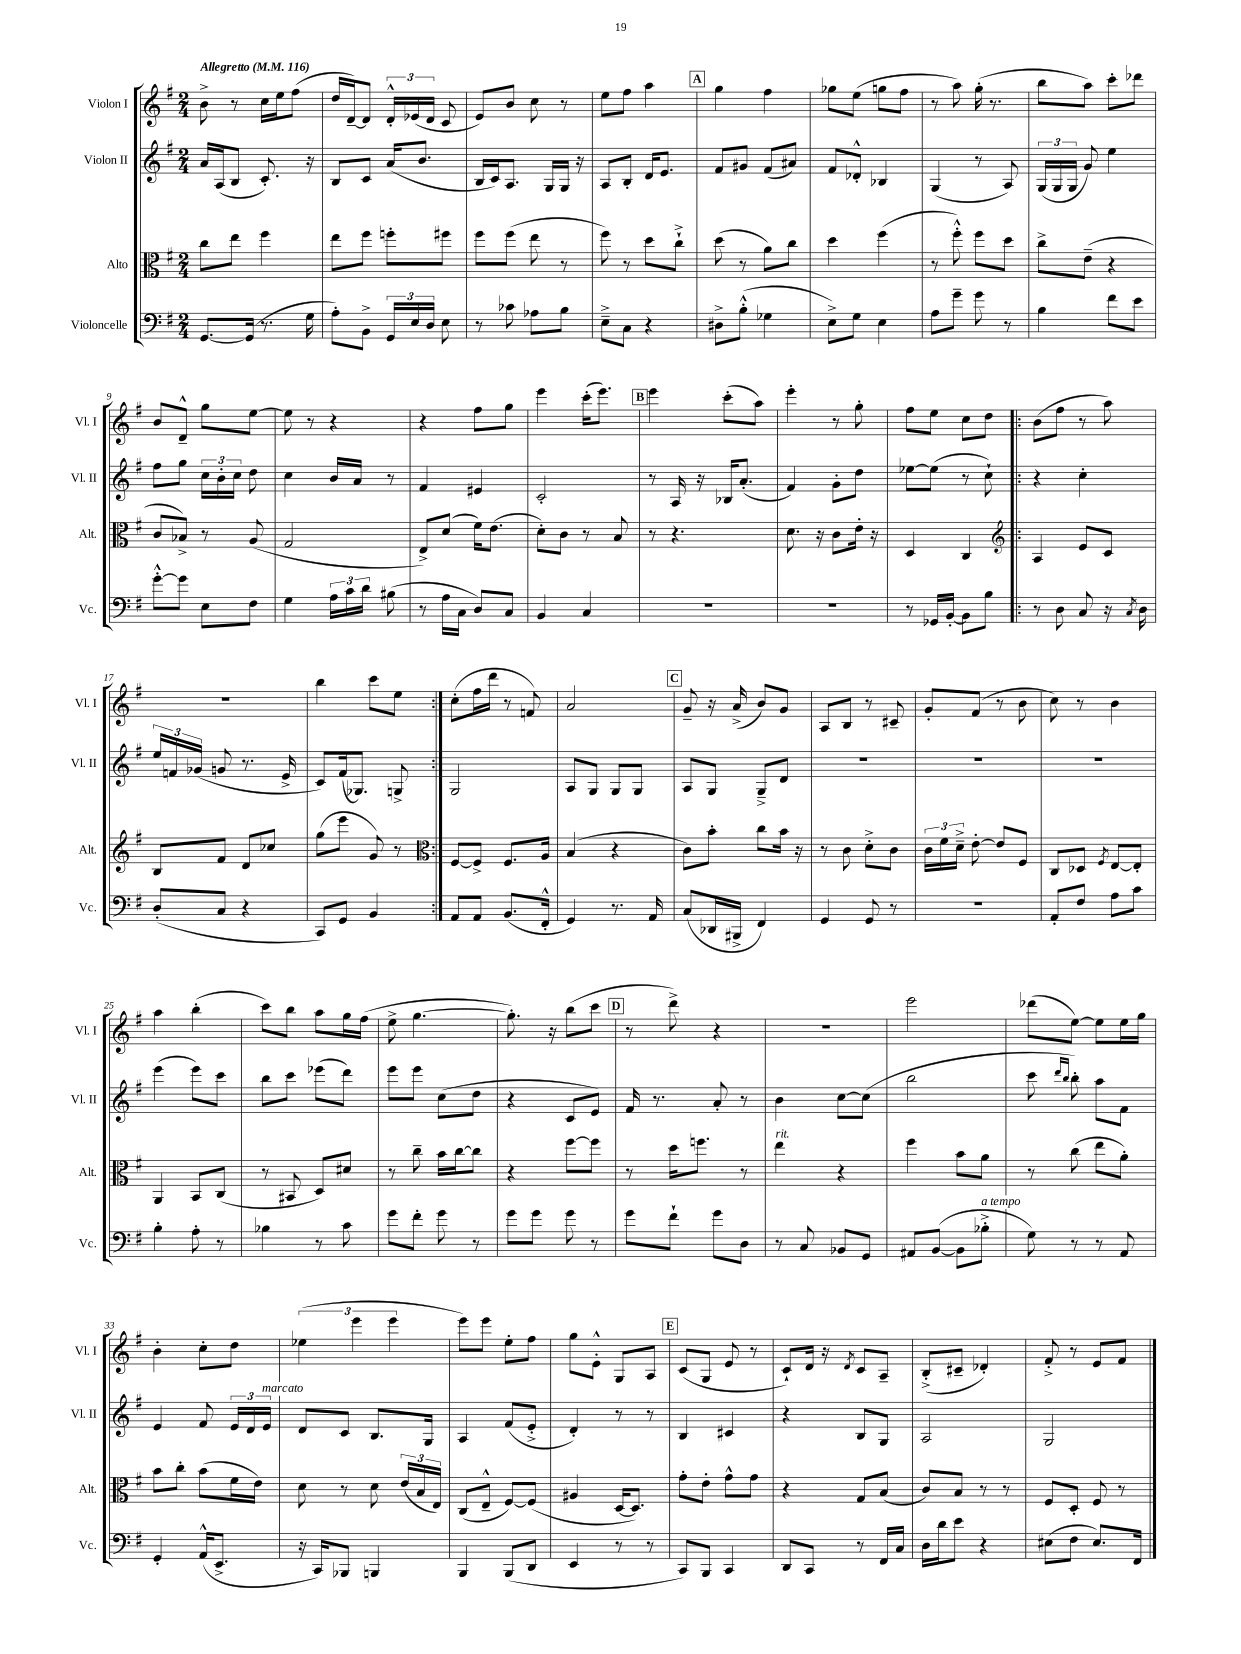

**kern	**kern	**kern	**kern
*staff4	*staff3	*staff2	*staff1
*clefF4	*clefC3	*clefG2	*clefG2
*k[f#]	*k[f#]	*k[f#]	*k[f#]
*M2/4	*M2/4	*M2/4	*M2/4
*MM116	*MM116	*MM116	*MM116
[8.GG	8cc	16a	8b^
.	.	(16A	.
.	8ee	8B	8r
(16GG]	.	.	.
8.r	4ff#	8.c')	16cc
.	.	.	16ee
.	.	.	(8ff#
16G	.	16r	.
=	=	=	=
8A')	8ee	8B	16dd
.	.	.	[16d~)
8BB^	8ff#	8c	8d]
24GG	8ff'	(16a	24d'^^
24E	.	.	(24e-
.	.	8.b	.
24D	.	.	24d
8E	8ff#	.	8c
=	=	=	=
8r	8ff#	16B	8e)
.	.	16c)	.
8c-	(8ff#	8.A	8b
8A-	8ee	.	8cc
.	.	16G	.
8B	8r	16G	8r
.	.	16r	.
=	=	=	=
8E~^	8ff#)	8A	8ee
8C	8r	8B'	8ff#
4r	8dd	16d	4aa
.	.	8.e	.
.	8cc`^	.	.
=	=	=	=
8D#^	(8dd	8f#	4gg
(8B'^^	8r	8g#	.
4G-	8a)	(8f#	4ff#
.	8cc	8a#)	.
=	=	=	=
8E^)	4dd	8f#	8gg-
8G	.	8d-'^^	(8ee
4E	(4ff#	4B-	8gg
.	.	.	8ff#
=	=	=	=
8A	8r	(4G	8r
8g~	8ff#'^^)	.	8aa)
8g	8ff#	8r	(16gg'
.	.	.	8.r
8r	8dd	8A)	.
=	=	=	=
4B	8cc^	(24G	8bb
.	.	24G	.
.	.	24G	.
.	(8e~	8g)	8aa)
8f#	4r	4ee	8ccc'
8e	.	.	8ddd-
=	=	=	=
[8g'^^	8c	8ff#	8b
8g]	8B-^)	8gg	8d~^^
8E	8r	24cc	8gg
.	.	24b'	.
.	.	24cc	.
8F#	(8A	8dd	[8ee
=	=	=	=
4G	2G	4cc	8ee]
.	.	.	8r
24A	.	16b	4r
24c	.	.	.
.	.	16a	.
24d	.	.	.
(8B#	.	8r	.
=	=	=	=
8r	8E^)	4f#	4r
16A	(8d	.	.
16C	.	.	.
8D)	16f#)	4e#	8ff#
.	(8.e	.	.
8C	.	.	8gg
=	=	=	=
4BB	8d')	2c'	4eee
.	8c	.	.
4C	8r	.	(16ccc'
.	.	.	8.eee)
.	8B	.	.
=	=	=	=
2r	8r	8r	4eee
.	4.r	16A	.
.	.	16r	.
.	.	16B-	(8ccc'
.	.	(8.a'	.
.	.	.	8aa)
=	=	=	=
2r	8.d	4f#)	4eee'
.	16r	.	.
.	8c	8g'	8r
.	16e'	8dd	8gg'
.	16r	.	.
=	=	=	=
8r	4D	[8ee-	8ff#
16GG-	.	(8ee-]	8ee
[16BB'	.	.	.
8BB]	4C	8r	8cc
8B	.	8cc`)	8dd
=!|:	=!|:	=!|:	=!|:
*	*clefG2	*	*
8r	4A	4r	(8b
8D	.	.	8ff#
8C	8e	4cc'	8r
16r	8c	.	8aa)
8qC	.	.	.
16D	.	.	.
=	=	=	=
(8D'	8B	24ee	2r
.	.	24f	.
.	.	(24g-	.
8C	8f#	8g	.
4r	8d	8.r	.
.	8cc-	.	.
.	.	16e^	.
=	=	=	=
8CC)	(8gg	8c)	4bb
8GG	8eee	(16f#	.
.	.	8.G-)	.
4BB	8g)	.	8ccc
.	8r	8G^	8ee
=:|!	=:|!	=:|!	=:|!
*	*clefC3	*	*
8AA	[8F#	2G	(8cc'
8AA	8F#^]	.	16ff#
.	.	.	16ddd
(8.BB	8.F#	.	8r
.	.	.	8f)
16FF#'^^	16A	.	.
=	=	=	=
4GG)	(4B	8A	2a
.	.	8G	.
8.r	4r	8G	.
.	.	8G	.
16AA	.	.	.
=	=	=	=
(8C	8c)	8A	8g~
16DD-	8b'	8G	16r
16BBB#^	.	.	(16a^
4FF#)	8cc	8G~^	8b)
.	16b	8d	8g
.	16r	.	.
=	=	=	=
4GG	8r	2r	8A
.	8c	.	8B
8GG	8d'^	.	8r
8r	8c	.	8c#~
=	=	=	=
2r	24c	2r	8g'
.	24f#	.	.
.	24d~^	.	.
.	[8e'	.	(8f#
.	8e]	.	8r
.	8F#	.	8b
=	=	=	=
8AA'	8C	2r	8cc)
8F#	8D-	.	8r
.	8qF#	.	.
8A	[8E	.	4b
8c	8E']	.	.
=	=	=	=
4B'	4AA	(4eee	4aa
8A'	8BB	8eee)	(4bb'
8r	(8C	8ccc	.
=	=	=	=
4B-	8r	8bb	8ccc)
.	8BB#	8ccc	8bb
8r	8D)	(8eee-	8aa
8c	8d#	8ddd)	16gg
.	.	.	(16ff#
=	=	=	=
8g	8r	8eee	8ee^
8f#'	8cc~	8eee	[4.gg
8g	16b	(8cc	.
.	[16cc	.	.
8r	8cc]	8dd	.
=	=	=	=
8g	4r	4r	8.gg'])
8g	.	.	.
.	.	.	16r
8g	[8ff#	8c	(8bb
8r	8ff#]	8e)	8ccc
=	=	=	=
8g	8r	16f#	8r
.	.	8.r	.
8f#`	16dd	.	8ddd^)
.	8.ff	.	.
8g	.	8a'	4r
8D	8r	8r	.
=	=	=	=
8r	4ee	4b	2r
8C	.	.	.
8BB-	4r	[8cc	.
8GG	.	(8cc]	.
=	=	=	=
8AA#	4ff#	2bb	2eee
([8BB	.	.	.
8BB]	8b	.	.
8B-'^	8a	.	.
=	=	=	=
8G)	8r	8ccc	(8ddd-
.	.	16qqddd	.
.	.	16qqbb	.
8r	(8cc	8bb')	[8ee)
8r	8ee	8aa	8ee]
8AA	8a')	8f#	16ee
.	.	.	16gg
=	=	=	=
4GG'	8b	4e	4b'
.	8cc'	.	.
(16AA^^	(8b	8f#	8cc'
8.EE^	.	.	.
.	16f#	24e	8dd
.	.	24d	.
.	16e)	.	.
.	.	24e	.
=	=	=	=
16r	8d	8d	(6ee-
16CC)	.	.	.
8BBB-	8r	8c	.
.	.	.	6eee
4BBB	8d	8.B	.
.	.	.	6eee
.	(24e	.	.
.	24B	.	.
.	.	16G	.
.	24E)	.	.
=	=	=	=
4BBB	(8C	4A	8eee)
.	8E~^^	.	8eee
(8BBB	[8F#)	(8f#	8ee'
8DD	(8F#]	8e'^	8ff#
=	=	=	=
4EE	4A#	4d')	8gg
.	.	.	8e'^^
8r	[16D	8r	8G
.	8.D])	.	.
8r	.	8r	8A
=	=	=	=
8CC)	8g'	4B	(8c
8BBB	8e'	.	8G
4CC	8g^^	4c#	8e
.	8g	.	8r
=	=	=	=
8DD	4r	4r	8c`)
8CC	.	.	16d
.	.	.	16r
.	.	.	8qd
8r	8G	8B	8c
16FF#	(8B	8G	8A~
16C	.	.	.
=	=	=	=
16D	8c)	2A	(8B'^
16d	.	.	.
8e	8B	.	8c#~
4r	8r	.	4d-')
.	8r	.	.
=	=	=	=
(8E#	8F#	2G	8f#'^
8F#	8D'	.	8r
8.E#)	8F#	.	8e
.	8r	.	8f#
16FF#	.	.	.
==	==	==	==
*-	*-	*-	*-
